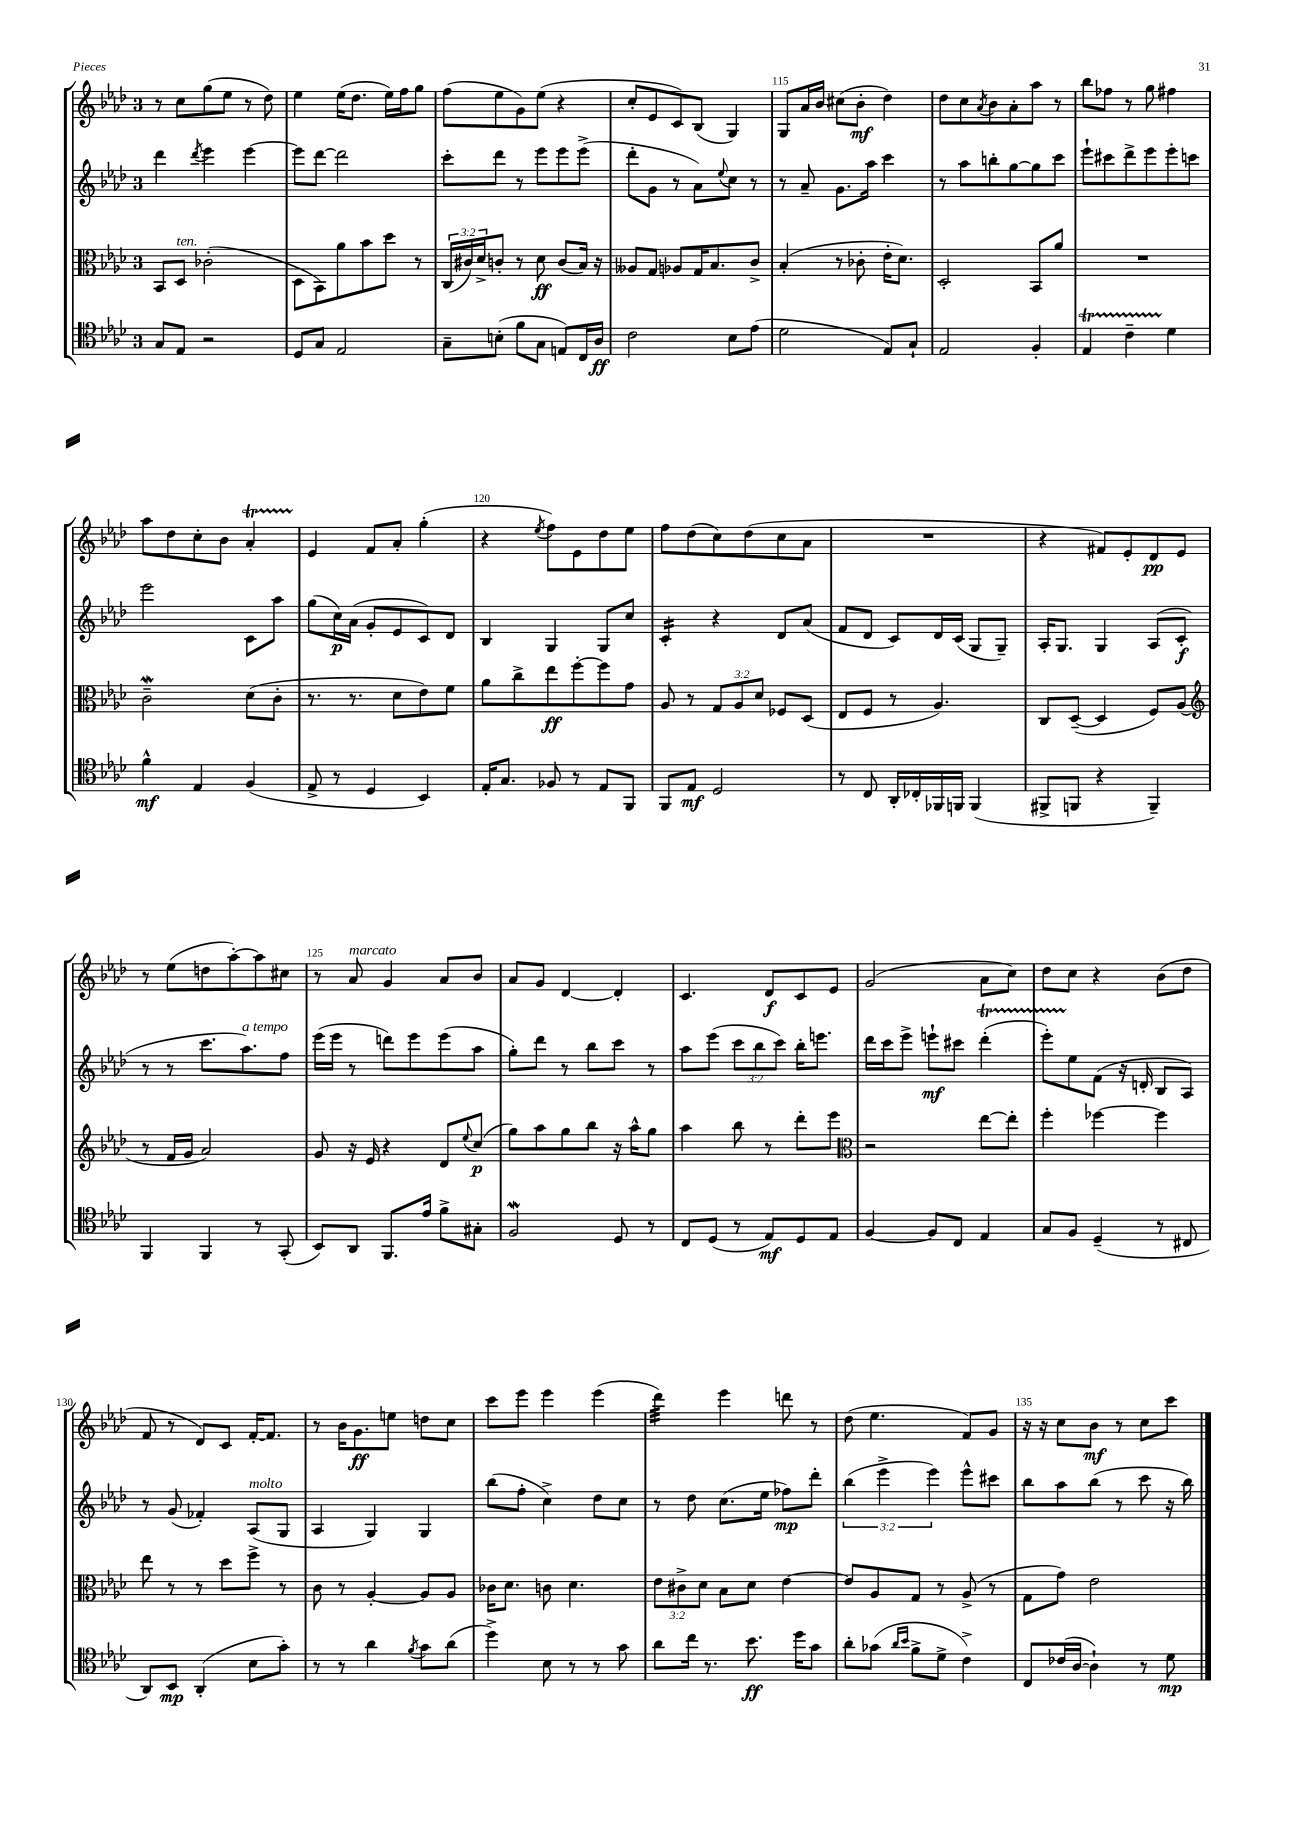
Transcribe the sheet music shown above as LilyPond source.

<<
\new StaffGroup <<
\new Staff = "s0" {
    \clef treble \key aes \major \once \override Staff.TimeSignature.style = #'single-digit \time 3/4
    r8 c''8 g''8( ees''8 r8 des''8) |
    ees''4 ees''16( des''8. ees''16) f''16 g''8 |
    f''8( ees''8 g'8) ees''8( r4 |
    c''8-. ees'8 c'8) bes8( g4) |
    g8 aes'16 bes'16 cis''8( bes'8-.\mf des''4) |
    des''8 c''8 \acciaccatura { aes'8 } bes'8 aes'8-. aes''8 r8 |
    bes''8 fes''8 r8 g''8 fis''4 |
    aes''8 des''8 c''8-. bes'8 aes'4-.\startTrillSpan |
    ees'4\stopTrillSpan f'8 aes'8-. g''4-.( |
    r4 \acciaccatura { ees''8 } f''8) ees'8 des''8 ees''8 |
    f''8 des''8( c''8) des''8( c''8 aes'8 |
    R2. |
    r4 fis'8) ees'8-. des'8\pp ees'8 |
    r8 ees''8( d''8 aes''8~-.) aes''8 cis''8 |
    r8 aes'8^\markup { \italic "marcato" } g'4 aes'8 bes'8 |
    aes'8 g'8 des'4~ des'4-. |
    c'4. des'8\f c'8 ees'8 |
    g'2( aes'8 c''8) |
    des''8 c''8 r4 bes'8( des''8 |
    f'8 r8 des'8) c'8 f'16~-. f'8. |
    r8 bes'16 g'8.\ff e''8 d''8 c''8 |
    c'''8 ees'''8 ees'''4 ees'''4( |
    des'''4:32) ees'''4 d'''8 r8 |
    des''8( ees''4. f'8) g'8 |
    r16 r16 c''8 bes'8\mf r8 c''8 c'''8 \bar "|." |
}
\new Staff = "s1" {
    \clef treble \key aes \major \once \override Staff.TimeSignature.style = #'single-digit \time 3/4 \override Staff.TupletNumber.text = #tuplet-number::calc-fraction-text
    des'''4 \acciaccatura { des'''8 } ees'''4 ees'''4~ |
    ees'''8 des'''8~ des'''2 |
    c'''8-. des'''8 r8 ees'''8 ees'''8 ees'''8->( |
    des'''8-. g'8 r8 aes'8) \appoggiatura { ees''8 } c''8 r8 |
    r8 aes'8-- g'8. aes''16 c'''4 |
    r8 aes''8 b''8-. g''8~ g''8 c'''8 |
    ees'''8-! cis'''8 des'''8-> ees'''8 ees'''8-. c'''8 |
    ees'''2 c'8 aes''8 |
    g''8( c''16\p) aes'16( g'8-. ees'8 c'8) des'8 |
    bes4 g4 g8 c''8 |
    c'4:16-. r4 des'8 aes'8( |
    f'8 des'8 c'8) des'16 c'16( g8 g8--) |
    aes16-. g8. g4 aes8( c'8-.\f |
    r8 r8 c'''8. aes''8.^\markup { \italic "a tempo" }) f''8 |
    ees'''16( ees'''16 r8 d'''8) ees'''8 ees'''8( aes''8 |
    g''8-.) des'''8 r8 bes''8 c'''8 r8 |
    aes''8 ees'''8( \tuplet 3/2 { c'''8 bes''8 c'''8) } bes''16-. e'''8. |
    des'''16 c'''16 ees'''8-> e'''8-!\mf cis'''8 des'''4-.\startTrillSpan( |
    ees'''8-.) ees''8\stopTrillSpan f'8( r16 d'16-. bes8 aes8) |
    r8 g'8( fes'4-.) aes8^\markup { \italic "molto" }( g8 |
    aes4 g4) g4 |
    bes''8( f''8-. c''4->) des''8 c''8 |
    r8 des''8 c''8.( ees''16 fes''8\mp) des'''8-. |
    \tuplet 3/2 { bes''4( ees'''4-> ees'''4) } ees'''8-^ cis'''8 |
    bes''8 aes''8 bes''8( r8 c'''8 r16 bes''16) \bar "|." |
}
\new Staff = "s2" {
    \clef alto \key aes \major \once \override Staff.TimeSignature.style = #'single-digit \time 3/4 \override Staff.TupletNumber.text = #tuplet-number::calc-fraction-text
    bes,8 des8^\markup { \italic "ten." } ces'2-.( |
    des8 bes,8) aes'8 bes'8 des''8 r8 |
    \tuplet 3/2 { c16( cis'16) des'16-> } c'8-. r8 des'8\ff c'8( bes16) r16 |
    aeses8 g8 aes8 g16 bes8. c'8-> |
    bes4-.( r8 ces'8-. ees'16-. des'8.) |
    des2-. bes,8 aes'8 |
    R2. |
    c'2--\mordent des'8( c'8-. |
    r8. r8. des'8 ees'8) f'8 |
    aes'8 c''8-> ees''8\ff f''8~-. f''8 g'8 |
    aes8 r8 \tuplet 3/2 { g8 aes8 des'8 } fes8 des8( |
    ees8 f8 r8 aes4.) |
    c8 des8~--( des4 f8) aes8( |
    \clef treble r8 f'16 g'16 aes'2) |
    g'8 r16 ees'16 r4 des'8 \appoggiatura { ees''8 } c''8\p( |
    g''8) aes''8 g''8 bes''8 r16 aes''16-^ g''8 |
    aes''4 bes''8 r8 des'''8-. ees'''8 |
    \clef alto r2 ees''8~ ees''8-. |
    f''4-. fes''4~ fes''4 |
    ees''8 r8 r8 des''8 f''8-> r8 |
    c'8 r8 aes4~-. aes8 aes8 |
    ces'16 des'8. c'8 des'4. |
    \tuplet 3/2 { ees'8 cis'8-> des'8 } bes8 des'8 ees'4~ |
    ees'8 aes8 g8 r8 aes8->( r8 |
    g8 g'8) ees'2 \bar "|." |
}
\new Staff = "s3" {
    \clef tenor \key aes \major \once \override Staff.TimeSignature.style = #'single-digit \time 3/4
    g8 ees8 r2 |
    des8 g8 ees2 |
    g8-- b8-.( f'8 g8 e8) c16 aes16\ff |
    c'2 bes8 ees'8( |
    des'2 ees8) g8-! |
    ees2 f4-. |
    ees4\startTrillSpan c'4-- des'4\stopTrillSpan |
    f'4-^\mf ees4 f4( |
    ees8-> r8 des4 bes,4) |
    ees16-. g8. fes8 r8 ees8 f,8 |
    f,8 ees8\mf des2 |
    r8 c8 aes,16-. ces16-. fes,16 f,16 f,4( |
    fis,8-> f,8 r4 f,4--) |
    f,4 f,4 r8 g,8-.( |
    bes,8) aes,8 f,8. ees'16 f'8-> gis8-. |
    f2\mordent des8 r8 |
    c8 des8( r8 ees8\mf) des8 ees8 |
    f4~ f8 c8 ees4 |
    g8 f8 des4--( r8 cis8 |
    aes,8) bes,8\mp aes,4-.( bes8 g'8-.) |
    r8 r8 aes'4 \acciaccatura { f'8 } g'8 aes'8( |
    des''4->) bes8 r8 r8 g'8 |
    aes'8 c''16 r8. bes'8.\ff des''16 g'8 |
    aes'8-. ges'8( \grace { aes'16 bes'16 } f'8-> des'8-> c'4->) |
    c8 ces'16( aes16~ aes4-!) r8 des'8\mp \bar "|." |
}
>>
>>
\layout { \context { \Score currentBarNumber = #111 \override BarNumber.break-visibility = ##(#f #t #t) barNumberVisibility = #(every-nth-bar-number-visible 5) } }
